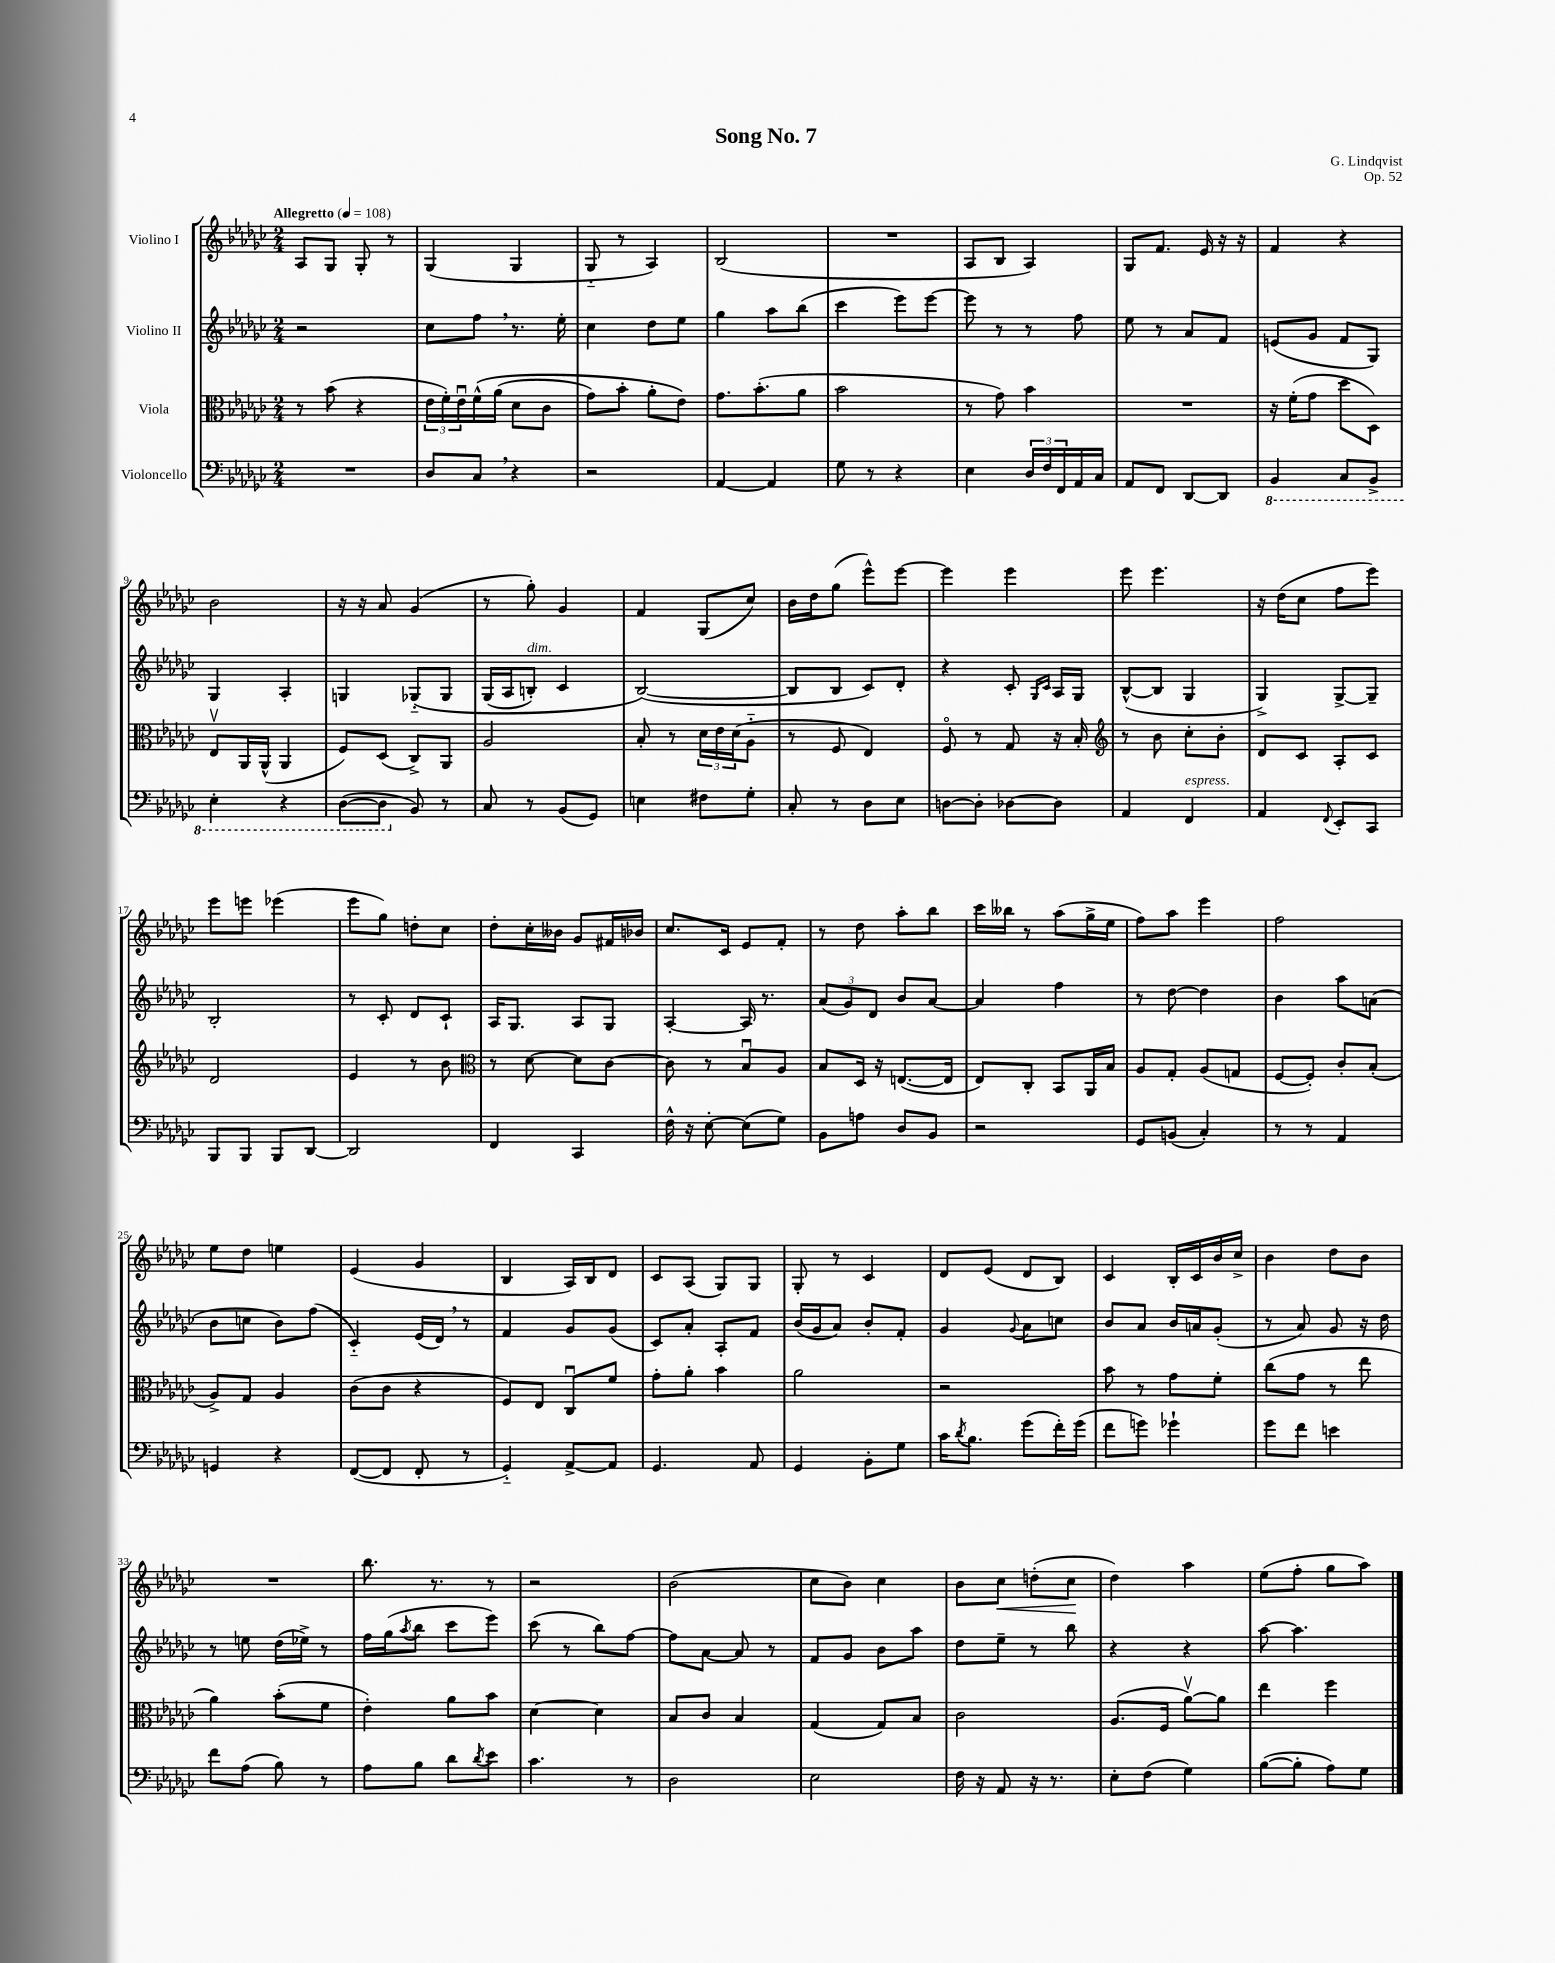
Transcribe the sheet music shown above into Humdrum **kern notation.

**kern	**kern	**kern	**kern	**dynam
*part4	*part3	*part2	*part1	*part1
*staff4	*staff3	*staff2	*staff1	*staff1
*I"Violoncello	*I"Viola	*I"Violino II	*I"Violino I	*
*clefF4	*clefC3	*clefG2	*clefG2	*
*k[b-e-a-d-g-c-]	*k[b-e-a-d-g-c-]	*k[b-e-a-d-g-c-]	*k[b-e-a-d-g-c-]	*
*M2/4	*M2/4	*M2/4	*M2/4	*
*MM108	*MM108	*MM108	*MM108	*
=1	=1	=1	=1	=1
!	!	!	!LO:TX:a:B:t=Allegretto	!
2r	8r	2r	8A-/L	.
.	(8b-\	.	8G-/J	.
.	4r	.	8G-'/	.
.	.	.	8r	.
=2	=2	=2	=2	=2
8D-/L	24e-\LL	8cc-\L	(4G-/	.
.	24f'\)	.	.	.
.	24e-u\	.	.	.
8C-,/J	(16f^^\	8ff,\J	.	.
.	(16a-\JJ	.	.	.
4r	8d-\L	8.r	4G-/	.
.	8c-\J	.	.	.
.	.	16ee-'\	.	.
=3	=3	=3	=3	=3
2r	8g-\L)	4cc-\	8G-/	.
.	8b-'\J	.	8r	.
.	8a-'\L	8dd-\L	4A-/)	.
.	8e-\J)	8ee-\J	.	.
=4	=4	=4	=4	=4
[4AA-/	8.g-\L	4gg-\	(2B-/	.
.	(8.b-'\	.	.	.
4AA-/]	.	8aa-\L	.	.
.	8a-\J	(8bb-\J	.	.
=5	=5	=5	=5	=5
8G-\	2b-\	4ccc-\	2r	.
8r	.	.	.	.
4r	.	8eee-\L)	.	.
.	.	[8eee-\J	.	.
=6	=6	=6	=6	=6
4E-\	8r	8eee-\]	8A-/L	.
.	8g-\)	8r	8B-/J	.
24D-/LL	4b-\	8r	4A-/)	.
24F/	.	.	.	.
24FF/	.	.	.	.
16AA-/	.	8ff\	.	.
16C-/JJ	.	.	.	.
=7	=7	=7	=7	=7
8AA-/L	2r	8ee-\	8G-/L	.
8FF/J	.	8r	8.f/J	.
[8DD-/L	.	8a-/L	.	.
.	.	.	16e-/	.
8DD-/J]	.	8f/J	16r	.
.	.	.	16r	.
=8	=8	=8	=8	=8
*8ba	*	*	*	*
4BBB-/	16r	(8en/L	4f/	.
.	(16f'\KL	.	.	.
.	8g-\J	8g-/J	.	.
8CC-/L	8dd-\L	8f/L	4r	.
8BBB-^/J	8D-\J)	8G-/J)	.	.
!!LO:LB:g=z
=9	=9	=9	=9	=9
4EE-'\	8E-v/L	4G-/	2b-\	.
.	16AA-/L	.	.	.
.	(16AA-^^/JJ	.	.	.
4r	4AA-/	4A-'/	.	.
=10	=10	=10	=10	=10
([8DD-\L	8F/L)	4Gn/	16r	.
.	.	.	16r	.
8DD-\J]	(8D-/J	.	8a-/	.
*X8ba	*	*	*	*
8BB-/)	8C-^/L)	(8G-X/L	(4g-/	.
8r	8AA-/J	8G-/J	.	.
=11	=11	=11	=11	=11
8C-/	2A-/	(16G-/LL	8r	.
.	.	16A-/J	.	.
!	!	!LO:TX:a:i:t=dim.	!	!
8r	.	8Bn'/J)	8gg-'\)	.
(8BB-/L	.	4c-/	4g-/	.
8GG-/J)	.	.	.	.
=12	=12	=12	=12	=12
4En\	8B-'/	([2B-/)	4f/	.
.	8r	.	.	.
8F#X\L	24d-\LL	.	(8G-/L	.
.	24e-\	.	.	.
.	(24d-\J	.	.	.
8G-'\J	8A-\J	.	8cc-/J)	.
=13	=13	=13	=13	=13
8C-'/	8r	8B-/L]	16b-\LL	.
.	.	.	16dd-\J	.
8r	8F/	8B-/J	(8gg-\J	.
8D-\L	4E-/)	8c-/L)	8eee-^^\L)	.
8E-\J	.	8d-'/J	[8eee-\J	.
=14	=14	=14	=14	=14
[8Dn\L	8F/	4r	4eee-\]	.
8D'\J]	8r	.	.	.
[8D-X\L	8G-/	8c-'/	4eee-\	.
.	.	16qqG-/LL	.	.
.	.	16qqc-/JJ	.	.
8D-\J]	16r	16A-/LL	.	.
.	16B-'/	16G-/JJ	.	.
=15	=15	=15	=15	=15
*	*clefG2	*	*	*
4AA-/	8r	([8B-^^/L	8eee-\	.
.	8b-\	8B-/J]	4.eee-\	.
!LO:TX:a:i:t=espress.	!	!	!	!
4FF/	8cc-'\L	4G-/	.	.
.	8b-'\J	.	.	.
=16	=16	=16	=16	=16
4AA-/	8d-/L	4G-^/)	16r	.
.	.	.	(16dd-\KL	.
.	8c-/J	.	8cc-\J	.
8qqFF/	.	.	.	.
8EE-'/L	8A-'/L	[8G-^/L	8ff\L	.
8CC-/J	8c-/J	8G-~/J]	8eee-\J)	.
!!LO:LB:g=z
=17	=17	=17	=17	=17
8BBB-/L	2d-/	2B-'/	8eee-\L	.
8BBB-/J	.	.	8eeen\J	.
8BBB-/L	.	.	(4eee-X\	.
[8DD-/J	.	.	.	.
=18	=18	=18	=18	=18
2DD-/]	4e-/	8r	8eee-\L	.
.	.	8c-'/	8gg-\J)	.
.	8r	8d-/L	8ddn'\L	.
.	8b-\	8c-`/J	8cc-\J	.
=19	=19	=19	=19	=19
*	*clefC3	*	*	*
4FF/	8r	16A-/KL	8dd-'\L	.
.	.	8.G-/J	.	.
.	[8d-\	.	16cc-'\L	.
.	.	.	16b--X\JJ	.
4CC-/	8d-\L]	8A-/L	8g-/L	.
.	[8c-\J	8G-/J	16f#X/L	.
.	.	.	16b-X/JJ	.
=20	=20	=20	=20	=20
16F^^\	8c-\]	[4A-'/	8.cc-/L	.
16r	.	.	.	.
[8E-'\	8r	.	.	.
.	.	.	16c-/Jk	.
(8E-\L]	8B-u/L	16A-/]	8e-/L	.
.	.	8.r	.	.
8G-\J)	8A-/J	.	8f'/J	.
=21	=21	=21	=21	=21
8BB-\L	8B-/L	(12a-/L	8r	.
.	.	12g-/)	.	.
8An\J	16D-/Jk	.	8dd-\	.
.	.	12d-/J	.	.
.	16r	.	.	.
8D-/L	([8.En/L	8b-/L	8aa-'\L	.
8BB-/J	.	[8a-/J	8bb-\J	.
.	16E/Jk]	.	.	.
=22	=22	=22	=22	=22
2r	8E-/L)	4a-/]	16ccc-\LL	.
.	.	.	16bb--X\JJ	.
.	8C-'/J	.	8r	.
.	8BB-/L	4ff\	(8aa-\L	.
.	16AA-/L	.	16gg-^\L	.
.	16B-/JJ	.	16ee-\JJ	.
=23	=23	=23	=23	=23
8GG-/L	8A-/L	8r	8ff\L)	.
(8BBn/J	8G-'/J	[8dd-\	8aa-\J	.
4C-'/)	(8A-/L	4dd-\]	4eee-\	.
.	8Gn/J	.	.	.
=24	=24	=24	=24	=24
8r	[8F/L	4b-\	2ff\	.
8r	8F'/J])	.	.	.
4AA-/	8c-'/L	8aa-\L	.	.
.	(8B-'/J	(8an\J	.	.
!!LO:LB:g=z
=25	=25	=25	=25	=25
4GGn/	8A-^/L)	8b-\L	8ee-\L	.
.	8G-/J	8ccn\J	8dd-\J	.
4r	4A-/	8b-\L)	4een\	.
.	.	(8ff\J	.	.
=26	=26	=26	=26	=26
([8FF/L	(8c-\L	4c-/)	(4e-/	.
8FF/J]	8c-\J	.	.	.
8FF'/	4r	(16e-/LL	4g-/	.
.	.	16d-,/JJ)	.	.
8r	.	8r	.	.
=27	=27	=27	=27	=27
4GG-/)	8F/L)	4f/	4B-/	.
.	8E-/J	.	.	.
[8AA-^/L	8C-u/L	8g-/L	16A-/LL)	.
.	.	.	16B-/J	.
8AA-/J]	8f/J	(8g-/J	8d-/J	.
=28	=28	=28	=28	=28
4.GG-/	8g-'\L	8c-/L)	8c-/L	.
.	8a-'\J	8a-'/J	(8A-/J	.
.	4b-\	8A-'/L	8G-/L)	.
8AA-/	.	8f/J	8G-/J	.
=29	=29	=29	=29	=29
4GG-/	2a-\	(16b-/LL	8G-'/	.
.	.	16g-/J	.	.
.	.	8a-/J)	8r	.
8BB-'\L	.	8b-'/L	4c-/	.
8G-\J	.	8f'/J	.	.
=30	=30	=30	=30	=30
16c-\KL	2r	4g-/	8d-/L	.
8qd-/	.	.	.	.
8.B-\J	.	.	.	.
.	.	.	(8e-/J	.
.	.	8qqg-/	.	.
(8g-\L	.	8a-\L	8d-/L	.
16f'\L)	.	8ccn\J	8B-/J)	.
(16g-\JJ	.	.	.	.
=31	=31	=31	=31	=31
8f\L	8b-\	8b-/L	4c-/	.
8gn\J)	8r	8a-/J	.	.
4g-X`\	8g-\L	16b-/LL	16B-'/LL	.
.	.	16an/J	16c-/	.
.	8f'\J	(8g-'/J	16b-/	.
.	.	.	16cc-^/JJ	.
=32	=32	=32	=32	=32
8g-\L	(8cc-\L	8r	4b-\	.
8f\J	8g-\J	8a-/)	.	.
4en\	8r	8g-/	8dd-\L	.
.	8ee-\	16r	8b-\J	.
.	.	16dd-\	.	.
!!LO:LB:g=z
=33	=33	=33	=33	=33
8f\L	4a-\)	8r	2r	.
(8A-\J	.	8een\	.	.
8B-\)	(8b-'\L	(16dd-\LL	.	.
.	.	16ee-X^\JJ)	.	.
8r	8f\J	8r	.	.
=34	=34	=34	=34	=34
8A-\L	4e-'\)	16ff\LL	8.bb-\	.
.	.	(16gg-\J	.	.
.	.	8qaa-/	.	.
8B-\J	.	8bb-\J	.	.
.	.	.	8.r	.
8d-\L	8a-\L	8ccc-\L	.	.
8qd-/	.	.	.	.
8e-\J	8b-\J	8eee-\J)	8r	.
=35	=35	=35	=35	=35
4.c-\	[4d-\	(8ccc-\	2r	.
.	.	8r	.	.
.	4d-\]	8bb-\L)	.	.
8r	.	[8ff\J	.	.
=36	=36	=36	=36	=36
2D-\	8B-/L	8ff\L]	(2b-\	.
.	8c-/J	[8a-\J	.	.
.	4B-/	8a-/]	.	.
.	.	8r	.	.
=37	=37	=37	=37	=37
2E-\	(4G-/	8f/L	8cc-\L	.
.	.	8g-/J	8b-\J)	.
.	8G-/L)	8b-\L	4cc-\	.
.	8B-/J	8aa-\J	.	.
=38	=38	=38	=38	=38
16F\	2c-\	8dd-\L	8b-\L	.
16r	.	.	.	.
!	!	!	!	!LO:HP:b
8AA-/	.	8ee-~\J	8cc-\J	<
16r	.	8r	(8ddn'\L	.
8.r	.	.	.	.
.	.	8bb-\	8cc-\J	.
.	.	.	.	[
=39	=39	=39	=39	=39
8E-'\L	(8.A-/L	4r	4dd-\)	.
(8F\J	.	.	.	.
.	16F/Jk	.	.	.
4G-\)	[8a-v\L)	4r	4aa-\	.
.	8a-\J]	.	.	.
=40	=40	=40	=40	=40
([8B-\L	4ee-\	[8aa-\	(8ee-\L	.
8B-'\J]	.	4.aa-\]	8ff'\J	.
8A-\L)	4ff\	.	8gg-\L	.
8G-\J	.	.	8aa-\J)	.
==	==	==	==	==
*-	*-	*-	*-	*-
